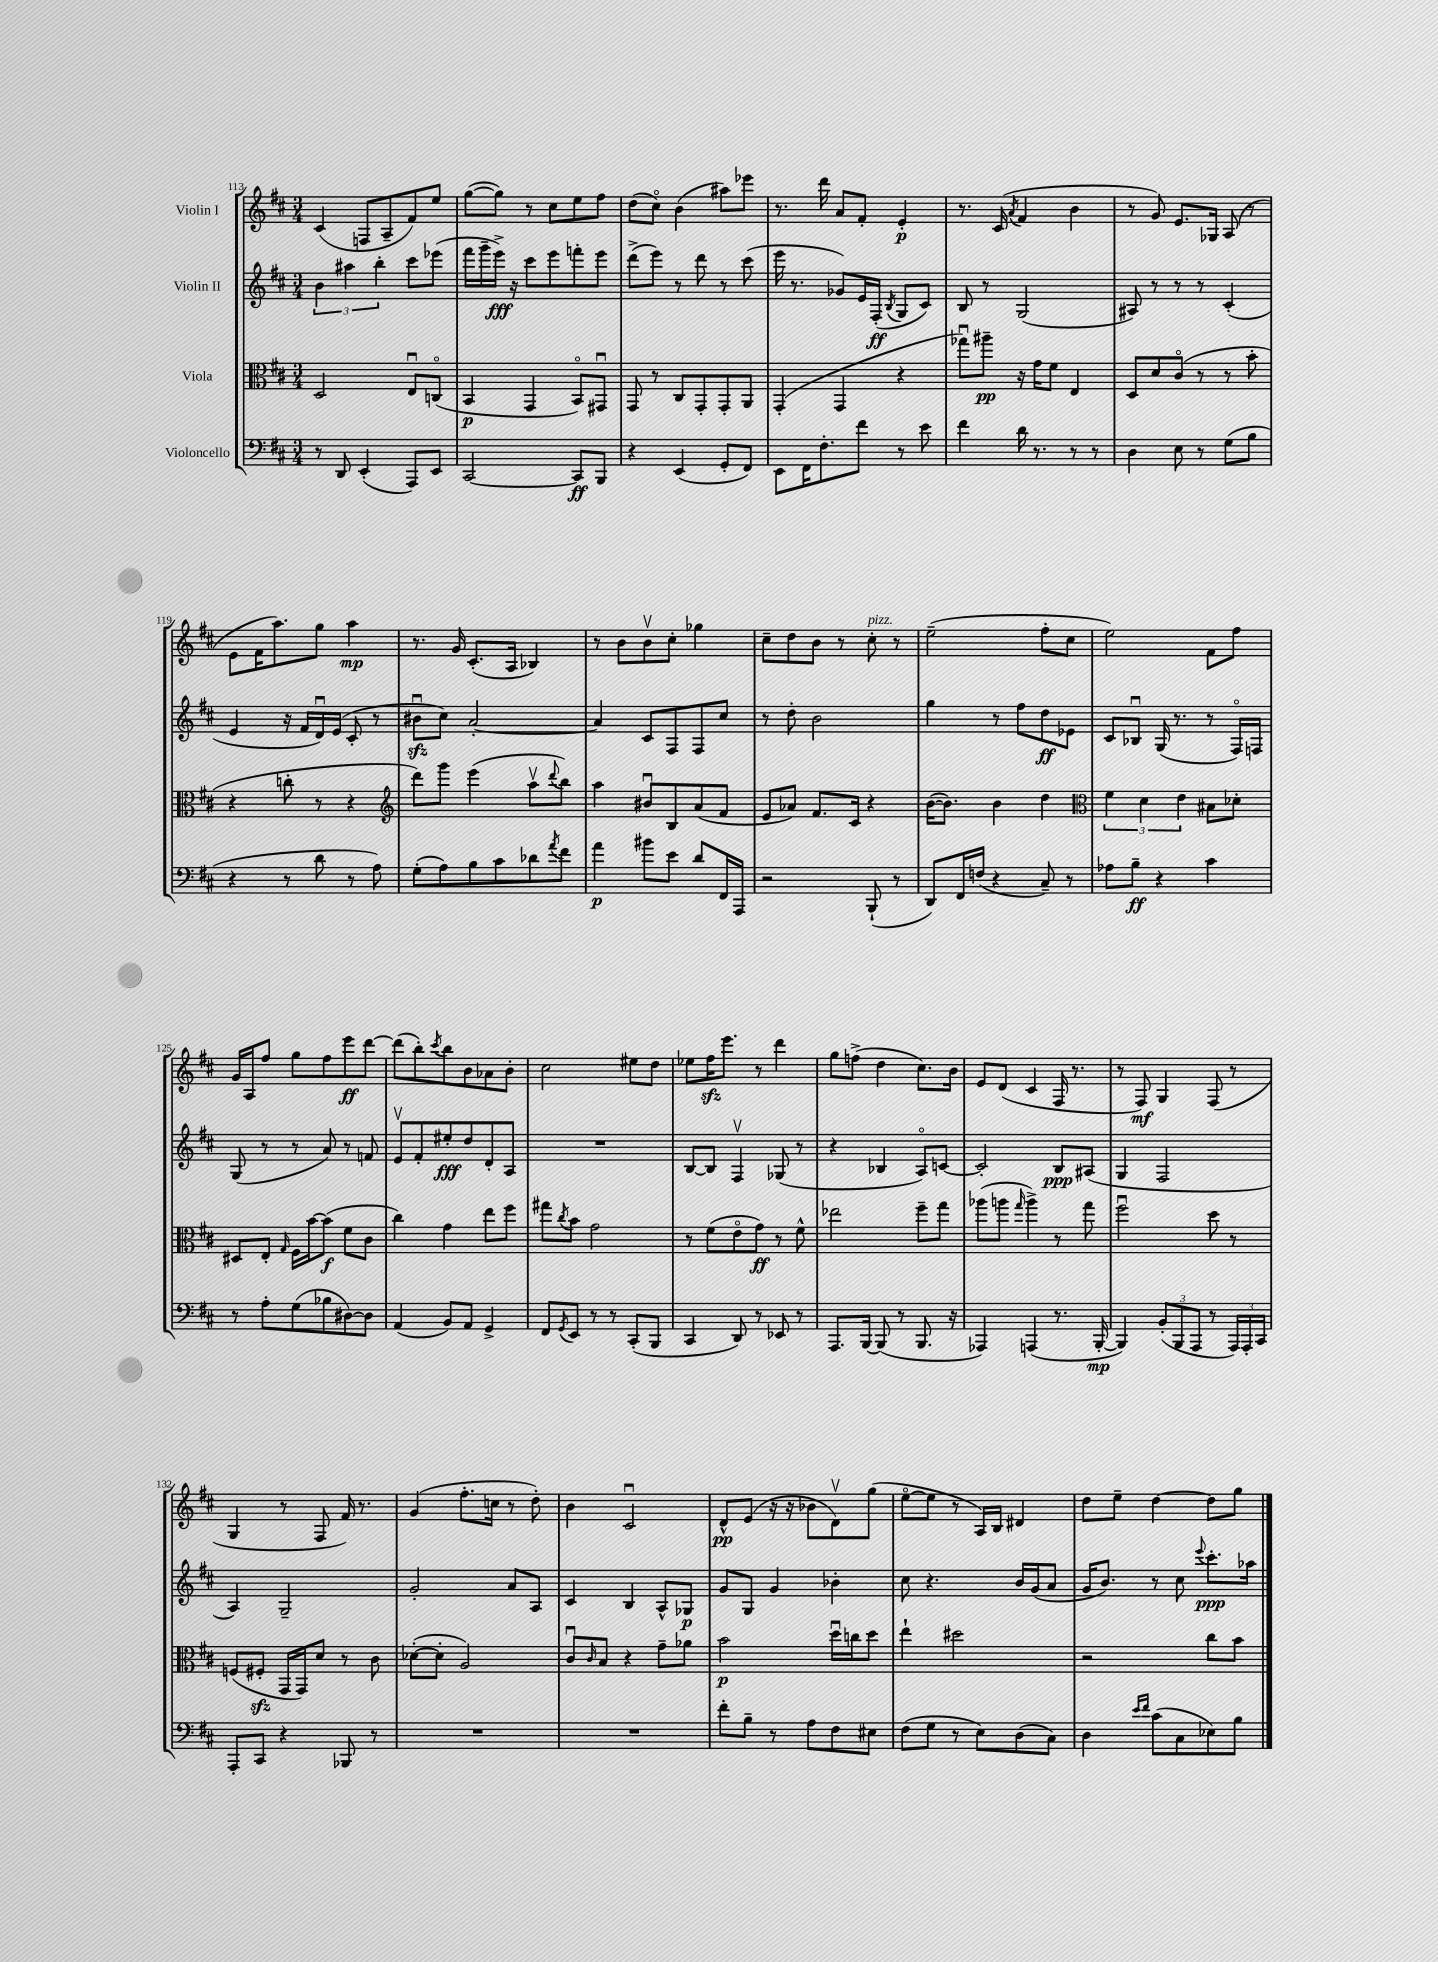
<<
\new StaffGroup <<
\new Staff = "s0" \with { instrumentName = "Violin I" } {
    \clef treble \key d \major \numericTimeSignature \time 3/4
    cis'4( f8 a8-- fis'8) e''8 |
    g''8~( g''8) r8 cis''8 e''8 fis''8 |
    d''8( cis''8\flageolet) b'4( ais''8) ees'''8 |
    r8. d'''16 a'8 fis'8-. e'4-.\p |
    r8. cis'16( \acciaccatura { a'8 } fis'4 b'4 |
    r8 g'8) e'8. ges16 a8( r8 |
    e'8 fis'16 a''8.) g''8 a''4\mp |
    r8. g'16 cis'8.-.( a16 bes4) |
    r8 b'8 b'8\upbow cis''8-. ges''4 |
    cis''8-- d''8 b'8 r8 cis''8-.^\markup { \italic "pizz." } r8 |
    e''2--( fis''8-. cis''8 |
    e''2) fis'8 fis''8 |
    g'16 a16 fis''8 g''8 fis''8 e'''8\ff d'''8~ |
    d'''8( b''8-.) \acciaccatura { cis'''8 } b''8 b'8 aes'8 b'8-. |
    cis''2 eis''8 d''8 |
    ees''8 fis''16\sfz e'''8. r8 d'''4 |
    g''8 f''8->( d''4 cis''8.) b'16 |
    e'8 d'8( cis'4 fis16 r8. |
    r8 fis8\mf) g4 fis8( r8 |
    g4 r8 fis8 fis'16) r8. |
    g'4( fis''8.-. c''16 r8 d''8-.) |
    b'4 cis'2\downbow |
    d'8-^\pp e'8( r16 r16 bes'8 d'8\upbow) g''8( |
    e''8~\flageolet e''8 r8 a16) b16 dis'4 |
    d''8 e''8-- d''4~ d''8 g''8 \bar "|." |
}
\new Staff = "s1" \with { instrumentName = "Violin II" } {
    \clef treble \key d \major \numericTimeSignature \time 3/4
    \tuplet 3/2 { b'4 ais''4 b''4-. } cis'''8 ees'''8( |
    fis'''16 g'''16-- e'''16->\fff) r16 cis'''8 e'''8 f'''8-. e'''8 |
    d'''8->( e'''8) r8 d'''8 r8 cis'''8( |
    e'''16 r8. ges'8) e'16 fis16-.\ff( \acciaccatura { b8 } g8 cis'8) |
    b8 r8 g2( |
    ais8) r8 r8 r8 cis'4-.( |
    e'4 r16 fis'16 d'16\downbow) e'16( cis'8-. r8 |
    bis'8\downbow\sfz cis''8) a'2~-. |
    a'4 cis'8 fis8 fis8 cis''8 |
    r8 d''8-. b'2 |
    g''4 r8 fis''8 d''8\ff ees'8 |
    cis'8 bes8\downbow g16( r8. r8 fis16\flageolet) f16 |
    g8( r8 r8 a'8) r8 f'8 |
    e'8\upbow fis'8-. eis''8-.\fff d''8 d'8-. a8 |
    R2. |
    b8~ b8 fis4\upbow ges8( r8 |
    r4 bes4 a8\flageolet) c'8~ |
    c'2-. b8\ppp ais8( |
    g4 fis2 |
    a4) g2-- |
    g'2-. a'8 a8 |
    cis'4 b4 a8-^ ges8\p |
    g'8 g8 g'4 bes'4-. |
    cis''8 r4. b'16 g'16( a'8 |
    g'16 b'8.) r8 cis''8 \appoggiatura { e'''8 } cis'''8.-.\ppp aes''16 \bar "|." |
}
\new Staff = "s2" \with { instrumentName = "Viola" } {
    \clef alto \key d \major \numericTimeSignature \time 3/4
    d2 e8\downbow c8\flageolet( |
    b,4\p g,4 b,8\flageolet) gis,8\downbow |
    g,8 r8 cis8 g,8-. g,8-. a,8 |
    g,4-.( g,4 r4 |
    ges''8\downbow) ais''8--\pp r16 g'16 fis'8 e4 |
    d8 d'8 cis'8\flageolet( r8 r8 b'8-. |
    r4 c''8-. r8 r4 |
    \clef treble d'''8) g'''8 e'''4( a''8\upbow \appoggiatura { d'''8 } b''8) |
    a''4 bis'8\downbow b8 a'8( fis'8 |
    e'8 aes'8) fis'8. cis'16 r4 |
    b'16~( b'8.) b'4 d''4 |
    \clef alto \tuplet 3/2 { fis'4 d'4 e'4 } bis8 des'8-. |
    dis8 e8-. \grace { g16 } fis16 b'16~ b'8\f( fis'8 cis'8 |
    cis''4) g'4 e''8 fis''8 |
    gis''8 \acciaccatura { cis''8 } b'8 g'2 |
    r8 fis'8( e'8\flageolet g'8\ff) r8 fis'8-^ |
    ees''2 fis''8-- g''8 |
    aes''8( a''8 \grace { g''16 } a''4->) r8 g''8 |
    fis''2\downbow d''8 r8 |
    f8( fis8-.\sfz g,16 g,16) d'8 r8 cis'8 |
    des'8~-.( des'8-. a2) |
    cis'8\downbow \grace { cis'16 } b8 r4 g'8-- aes'8 |
    b'2\p d''16\downbow c''16 d''8 |
    e''4-! dis''2 |
    r2 cis''8 b'8 \bar "|." |
}
\new Staff = "s3" \with { instrumentName = "Violoncello" } {
    \clef bass \key d \major \numericTimeSignature \time 3/4
    r8 d,8 e,4-.( a,,8) e,8 |
    cis,2~ cis,8\ff b,,8 |
    r4 e,4( g,8-. fis,8) |
    e,8 fis,16 fis8.-. fis'8 r8 e'8 |
    fis'4 d'16 r8. r8 r8 |
    d4 e8 r8 g8( b8 |
    r4 r8 d'8 r8 a8) |
    g8-.( a8) b8 cis'8 des'8 \acciaccatura { a'8 } fis'8 |
    a'4\p bis'8 e'8 d'8 fis,16 a,,16 |
    r2 b,,8-!( r8 |
    d,8) fis,16 f16( r4 cis8--) r8 |
    aes8 b8--\ff r4 cis'4 |
    r8 a8-. g8( bes8 dis8~) dis8 |
    a,4( b,8) a,8 g,4-> |
    fis,8 \acciaccatura { g,8 } e,8 r8 r8 cis,8-.( b,,8 |
    cis,4 d,8) r8 ees,8 r8 |
    a,,8. b,,16~ b,,8( r8 b,,8. r16 |
    aes,,4) a,,4( r8. b,,16~-.\mp |
    b,,4) \tuplet 3/2 { b,8-.( b,,8 a,,8 } r8 \tuplet 3/2 { a,,16) a,,16-. cis,16 } |
    a,,8-. cis,8 r4 bes,,8 r8 |
    R2. |
    R2. |
    fis'8-. b8-- r8 a8 fis8 eis8 |
    fis8( g8 r8 e8) d8( cis8) |
    d4 \grace { e'16 fis'16 } cis'8( cis8 ees8) b8 \bar "|." |
}
>>
>>
\layout { \context { \Score currentBarNumber = #113 } }
